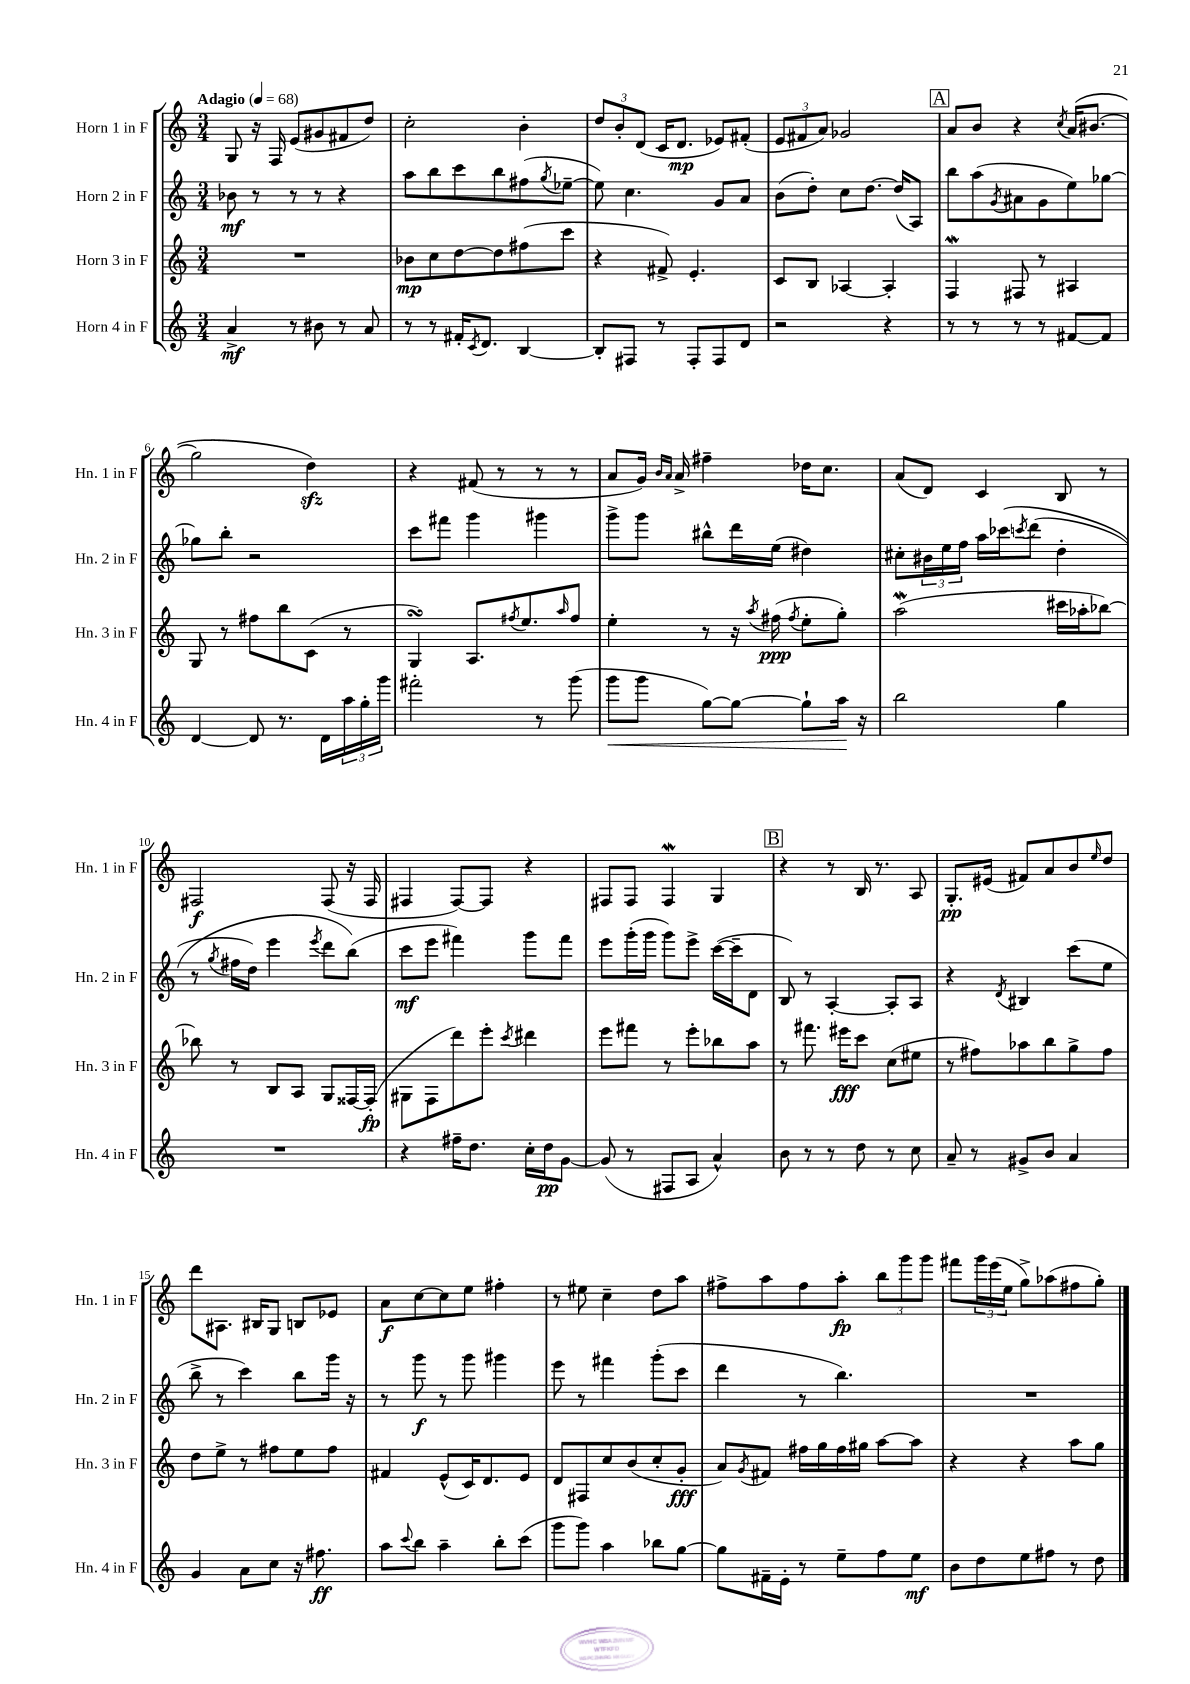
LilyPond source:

<<
\new StaffGroup <<
\new Staff = "s0" \with { instrumentName = "Horn 1 in F" shortInstrumentName = "Hn. 1 in F" } {
    \clef treble \key c \major \numericTimeSignature \time 3/4 \tempo "Adagio" 4 = 68
    g8 r16 f16 e'8( gis'8 fis'8 d''8) |
    c''2-. b'4-. |
    \tuplet 3/2 { d''8 b'8-. d'8( } c'16 d'8.\mp ees'8) fis'8-.( |
    \tuplet 3/2 { e'8 fis'8 a'8) } ges'2 |
    \mark \markup { \box "A" } a'8 b'8 r4 \acciaccatura { c''8 } a'16\( bis'8.( |
    g''2) d''4\sfz\) |
    r4 fis'8( r8 r8 r8 |
    a'8 g'16) \grace { b'16 a'16 } a'16-> fis''4-- des''16 c''8. |
    a'8( d'8) c'4 b8 r8 |
    fis2\f fis8( r16 fis16 |
    fis4 fis8~) fis8 r4 |
    fis8 fis8 fis4\mordent g4 |
    \mark \markup { \box "B" } r4 r8 b16 r8. a8 |
    g8.-.\pp eis'16( fis'8) a'8 b'8 \grace { e''16 } d''8 |
    d'''8 ais8. bis16 g8 b8 ees'8 |
    a'8\f c''8~ c''8 e''8 fis''4-. |
    r8 eis''8 c''4-- d''8 a''8 |
    fis''8-> a''8 fis''8 a''8-.\fp \tuplet 3/2 { b''8 g'''8 g'''8 } |
    fis'''8 \tuplet 3/2 { g'''16 e'''16( e''16 } g''8->) aes''8( fis''8 g''8-.) \bar "|." |
}
\new Staff = "s1" \with { instrumentName = "Horn 2 in F" shortInstrumentName = "Hn. 2 in F" } {
    \clef treble \key c \major \numericTimeSignature \time 3/4
    bes'8\mf r8 r8 r8 r4 |
    a''8 b''8 c'''8 b''8 fis''8( \acciaccatura { g''8 } ees''8~-- |
    ees''8) c''4. g'8 a'8 |
    b'8( d''8-.) c''8 d''8.~ d''16( a8) |
    \mark \markup { \box "A" } b''8 a''8( \acciaccatura { g'8 } ais'8 g'8 e''8) ges''8~ |
    ges''8 b''8-. r2 |
    c'''8 fis'''8 g'''4 gis'''4 |
    g'''8-> g'''8 bis''8-^ d'''16 e''16( dis''4) |
    cis''8-. \tuplet 3/2 { bis'16 e''16 f''16 } a''16 ces'''16\( \acciaccatura { c'''8 } d'''8( d''4-. |
    r8 \acciaccatura { g''8 } fis''16 d''16) e'''4 \acciaccatura { e'''8 } d'''8 b''8(\) |
    c'''8\mf e'''8 fis'''4) g'''8 fis'''8 |
    e'''8 g'''16-.( g'''16 g'''8) e'''8-> c'''16~( c'''16-- d'8 |
    \mark \markup { \box "B" } b8) r8 a4~-. a8-. a8 |
    r4 \acciaccatura { d'8 } bis4 c'''8( e''8 |
    b''8-> r8 c'''4) b''8 g'''16 r16 |
    r8 g'''8\f r8 g'''8 gis'''4 |
    e'''8 r8 fis'''4 g'''8-.( c'''8 |
    d'''4 r8 b''4.) |
    R2. \bar "|." |
}
\new Staff = "s2" \with { instrumentName = "Horn 3 in F" shortInstrumentName = "Hn. 3 in F" } {
    \clef treble \key c \major \numericTimeSignature \time 3/4
    R2. |
    bes'8\mp c''8 d''8~ d''8 fis''8( c'''8 |
    r4 fis'8->) e'4.-. |
    c'8 b8 aes4~ aes4-. |
    \mark \markup { \box "A" } f4\mordent fis8 r8 ais4 |
    g8 r8 fis''8 b''8 c'8( r8 |
    g4\turn) a8. \acciaccatura { fis''8 } e''8. \grace { a''16 } fis''8 |
    e''4-. r8 r16 \acciaccatura { a''8 } fis''16\ppp( \acciaccatura { fis''8 } e''8-. g''8-.) |
    a''2\mordent( cis'''16 aes''16-. bes''8~) |
    bes''8 r8 b8 a8 g8 fisis16~ fisis16-.\fp( |
    gis8 f8 d'''8) e'''8-. \acciaccatura { c'''8 } dis'''4 |
    e'''8 fis'''8 r8 e'''8-. bes''8 a''8 |
    \mark \markup { \box "B" } r8 fis'''8. eis'''16\fff c'''8 c''8( eis''8 |
    r8 fis''8) aes''8 b''8 g''8-> fis''8 |
    d''8 e''8-> r8 fis''8 e''8 fis''8 |
    fis'4 e'8-^( c'16) d'8. e'8 |
    d'8 fis8 c''8 b'8( c''8-. g'8-.\fff |
    a'8) \acciaccatura { g'8 } fis'8 fis''16 g''16 fis''16 gis''16 a''8~ a''8 |
    r4 r4 a''8 g''8 \bar "|." |
}
\new Staff = "s3" \with { instrumentName = "Horn 4 in F" shortInstrumentName = "Hn. 4 in F" } {
    \clef treble \key c \major \numericTimeSignature \time 3/4
    a'4->\mf r8 bis'8 r8 a'8 |
    r8 r8 fis'16-. \acciaccatura { c'8 } d'8. b4~ |
    b8-. fis8 r8 fis8-. fis8 d'8 |
    r2 r4 |
    \mark \markup { \box "A" } r8 r8 r8 r8 fis'8~ fis'8 |
    d'4~ d'8 r8. d'16 \tuplet 3/2 { a''16 g''16-. g'''16 } |
    fis'''2-. r8 g'''8( |
    g'''8\< g'''8 g''8~) g''8~ g''8-! a''16\! r16 |
    b''2 g''4 |
    R2. |
    r4 fis''16-- d''8. c''16-. d''16\pp g'8~ |
    g'8( r8 fis8 a8 a'4-^) |
    \mark \markup { \box "B" } b'8 r8 r8 d''8 r8 c''8 |
    a'8-- r8 gis'8-> b'8 a'4 |
    g'4 a'8 c''8 r16 fis''8.\ff |
    a''8 \appoggiatura { c'''8 } b''8 a''4-- b''8-. c'''8( |
    g'''8 g'''8) a''4 bes''8 g''8~ |
    g''8 fis'16-- e'16-. r8 e''8-- f''8 e''8\mf |
    b'8 d''8 e''8 fis''8 r8 d''8 \bar "|." |
}
>>
>>
